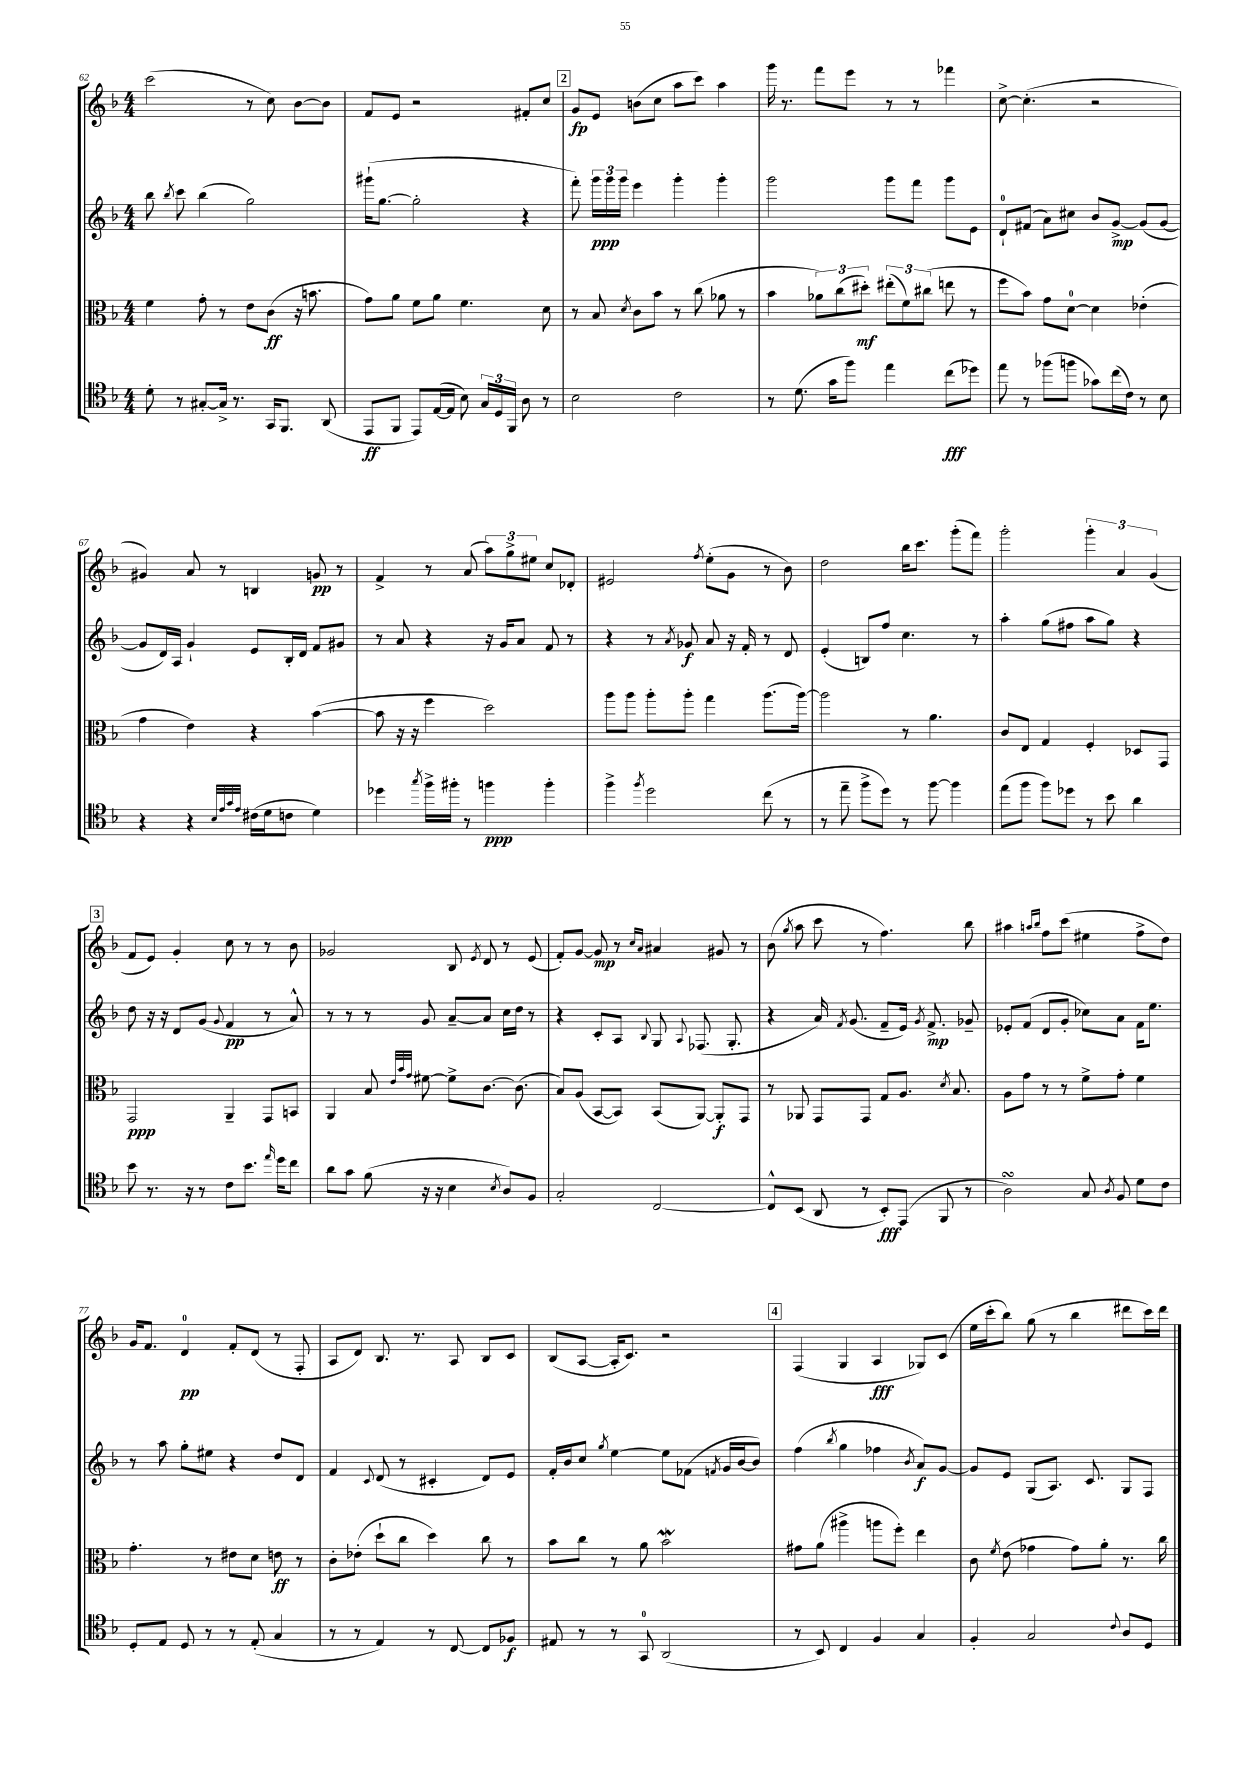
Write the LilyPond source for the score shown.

<<
\new StaffGroup <<
\new Staff = "s0" {
    \clef treble \key f \major \numericTimeSignature \time 4/4
    \autoBeamOff c'''2( r8 c''8) bes'8[~ bes'8] |
    f'8[ e'8] r2 fis'8[-. c''8] |
    \mark \markup { \box "2" } g'8[\fp e'8] b'8[( c''8] a''8[ c'''8]) a''4 |
    g'''16 r8. f'''8[ e'''8] r8 r8 fes'''4 |
    c''8~-> c''4.-.( r2 |
    gis'4) a'8 r8 b4 g'8\pp r8 |
    f'4-> r8 a'8( \tuplet 3/2 { a''8[) g''8-> eis''8] } c''8[ des'8]-. |
    eis'2 \acciaccatura { f''8 } e''8[-.( g'8] r8 bes'8) |
    d''2 bes''16[ c'''8.] g'''8[-.( f'''8]) |
    g'''2-. \tuplet 3/2 { g'''4-. a'4 g'4( } |
    \mark \markup { \box "3" } f'8[ e'8]) g'4-. c''8 r8 r8 bes'8 |
    ges'2 bes8 \acciaccatura { e'8 } d'8 r8 e'8( |
    f'8[-.) g'8]~ g'8\mp r8 \grace { c''16[ a'16] } ais'4 gis'8 r8 |
    bes'8( \acciaccatura { g''8 } a''8 c'''8 r8 f''4.) bes''8 |
    ais''4 \grace { a''16[ bes''16] } f''8[ c'''8]( eis''4 f''8[-> d''8]) |
    g'16[ f'8.] d'4-0\pp f'8[-. d'8]( r8 f8-. |
    a8[ d'8]) bes8. r8. a8 bes8[ c'8] |
    bes8[( a8]~ a16[-. c'8.]) r2 |
    \mark \markup { \box "4" } f4( g4 a4\fff ges8[) c'8]( |
    e''16[ c'''16-. bes''8]) g''8( r8 bes''4 dis'''8[ c'''16) dis'''16] \bar "|." |
}
\new Staff = "s1" {
    \clef treble \key f \major \numericTimeSignature \time 4/4
    \autoBeamOff bes''8 \acciaccatura { bes''8 } c'''8 bes''4( g''2) |
    gis'''16[-!( g''8.]~ g''2-. r4 |
    \mark \markup { \box "2" } f'''8-.) \tuplet 3/2 { g'''16[\ppp g'''16 g'''16] } e'''4 g'''4-. g'''4-. |
    g'''2 g'''8[ f'''8] g'''8[ e'8] |
    d'8[-0-! fis'8]( a'8[) cis''8] bes'8[ g'8]~->\mp g'8[( g'8]~ |
    g'8[ d'16) a16] g'4-! e'8[ bes16-. d'16] f'8[ gis'8] |
    r8 a'8 r4 r16 g'16[ a'8] f'8 r8 |
    r4 r8 \acciaccatura { a'8 } ges'8\f a'8 r16 f'16-. r8 d'8 |
    e'4-.( b8[) f''8] c''4. r8 |
    a''4-. g''8[( fis''8] a''8[ g''8]) r4 |
    \mark \markup { \box "3" } d''8 r16 r16 d'8[ g'8]( \appoggiatura { g'8 } f'4\pp r8 a'8-^) |
    r8 r8 r8 g'8 a'8[~-- a'8] c''16[ d''16] r8 |
    r4 c'8[-. a8] \appoggiatura { bes8 } g8 \appoggiatura { a8 } fes8.( g8.-. |
    r4 a'16) \acciaccatura { f'8 } g'8.( f'8[-- e'16]) \acciaccatura { g'8 } f'8.->\mp ges'8-- |
    ees'8[-. f'8]( d'8[ g'8]-. ces''8[) a'8] f'16[ e''8.] |
    r8 a''8 g''8[-. eis''8] r4 d''8[ d'8] |
    f'4 \appoggiatura { c'8 } d'8( r8 cis'4-. d'8[) e'8] |
    f'16[-. bes'16 c''8] \acciaccatura { g''8 } e''4~ e''8[ fes'8]( \acciaccatura { f'8 } g'16[ bes'16~ bes'8]) |
    \mark \markup { \box "4" } f''4( \acciaccatura { bes''8 } g''4 fes''4 \acciaccatura { bes'8 } a'8[\f) g'8]~ |
    g'8[ e'8] g8[( a8.]) c'8. g8[ f8] \bar "|." |
}
\new Staff = "s2" {
    \clef alto \key f \major \numericTimeSignature \time 4/4
    \autoBeamOff f'4 g'8-. r8 e'8[ c'8]\ff( r16 b'8. |
    g'8[) a'8] f'8[ a'8] f'4. d'8 |
    \mark \markup { \box "2" } r8 bes8 \acciaccatura { d'8 } c'8[ bes'8] r8 c''8( aes'8 r8 |
    bes'4 \tuplet 3/2 { aes'8[) c''8( dis''8]-.\mf) } \tuplet 3/2 { eis''8[-.( f'8) cis''8]( } e''8 r8 |
    f''8[ bes'8]) g'8[ d'8]-0~ d'4 ees'4-.( |
    g'4 e'4) r4 bes'4~( |
    bes'8 r16 r16 f''4 d''2) |
    a''8[ a''8] a''8[-. a''8]-. g''4 a''8.[( a''16]~) |
    a''2 r8 a'4. |
    c'8[ e8] g4 f4-. des8[ g,8] |
    \mark \markup { \box "3" } g,2\ppp a,4-- g,8[ b,8] |
    a,4 bes8 \grace { e'32[ bes'32 g'32] } fis'8~ fis'8[-> c'8.]~ c'8.( |
    bes8[) a8]( bes,8[~ bes,8]) bes,8[( a,8]~) a,8[-.\f g,8] |
    r8 aes,8 g,8[ g,8] g8[ a8.] \acciaccatura { d'8 } bes8. |
    a8[ g'8] r8 r8 f'8[-> g'8]-. f'4 |
    g'4.-. r8 eis'8[ d'8] e'8\ff r8 |
    c'8[-. ees'8]-.( d''8[-! c''8] d''4) c''8 r8 |
    bes'8[ c''8] r8 a'8 bes'2\mordent |
    \mark \markup { \box "4" } gis'8[ a'8]( ais''4-> a''8[ f''8]-.) e''4 |
    c'8 \acciaccatura { f'8 } e'8( ges'4 ges'8[) a'8]-. r8. c''16 \bar "|." |
}
\new Staff = "s3" {
    \clef tenor \key f \major \numericTimeSignature \time 4/4
    \autoBeamOff d'8-. r8 gis8[~-. gis16]-> r8. g,16[ f,8.] a,8( |
    e,8[\ff f,8] e,8[) e16~( e16] bes8) \tuplet 3/2 { g16[ d16 f,16] } a8 r8 |
    \mark \markup { \box "2" } bes2 c'2 |
    r8 d'8.( g'16[ f''8]) e''4 c''8[\fff( des''8]) |
    e''8 r8 fes''8[( f''8] ges'8[) c''16( c'16]) r8 bes8 |
    r4 r4 \grace { bes32[ e'32 g'32 e'32] } cis'16[( d'16 c'8] d'4) |
    des''4 \acciaccatura { g''8 } f''16[-> fis''16]-. r8 f''4\ppp f''4-. |
    f''4-> \acciaccatura { f''8 } d''2 c''8( r8 |
    r8 e''8-- f''8[-> d''8]) r8 f''8~ f''4 |
    e''8[( f''8] f''8[) des''8] r8 bes'8 a'4 |
    \mark \markup { \box "3" } bes'8 r8. r16 r8 c'8[ bes'8.] \grace { e''16 } d''16[ c''8] |
    a'8[ g'8] f'8( r16 r16 bes4 \acciaccatura { bes8 } a8[) f8] |
    g2-. c2~ |
    c8[-^ bes,8]( a,8 r8 bes,8[-.\fff) e,8]( f,8 r8 |
    a2\turn) g8 \acciaccatura { a8 } f8 d'8[ c'8] |
    d8[-. e8] d8 r8 r8 e8-.( g4 |
    r8 r8 e4) r8 c8~ c8[ fes8]\f |
    eis8 r8 r8 g,8-0 a,2( |
    \mark \markup { \box "4" } r8 bes,8) c4 f4 g4 |
    f4-. g2 \appoggiatura { c'8 } a8[ d8] \bar "|." |
}
>>
>>
\layout { \context { \Score currentBarNumber = #62 } }
